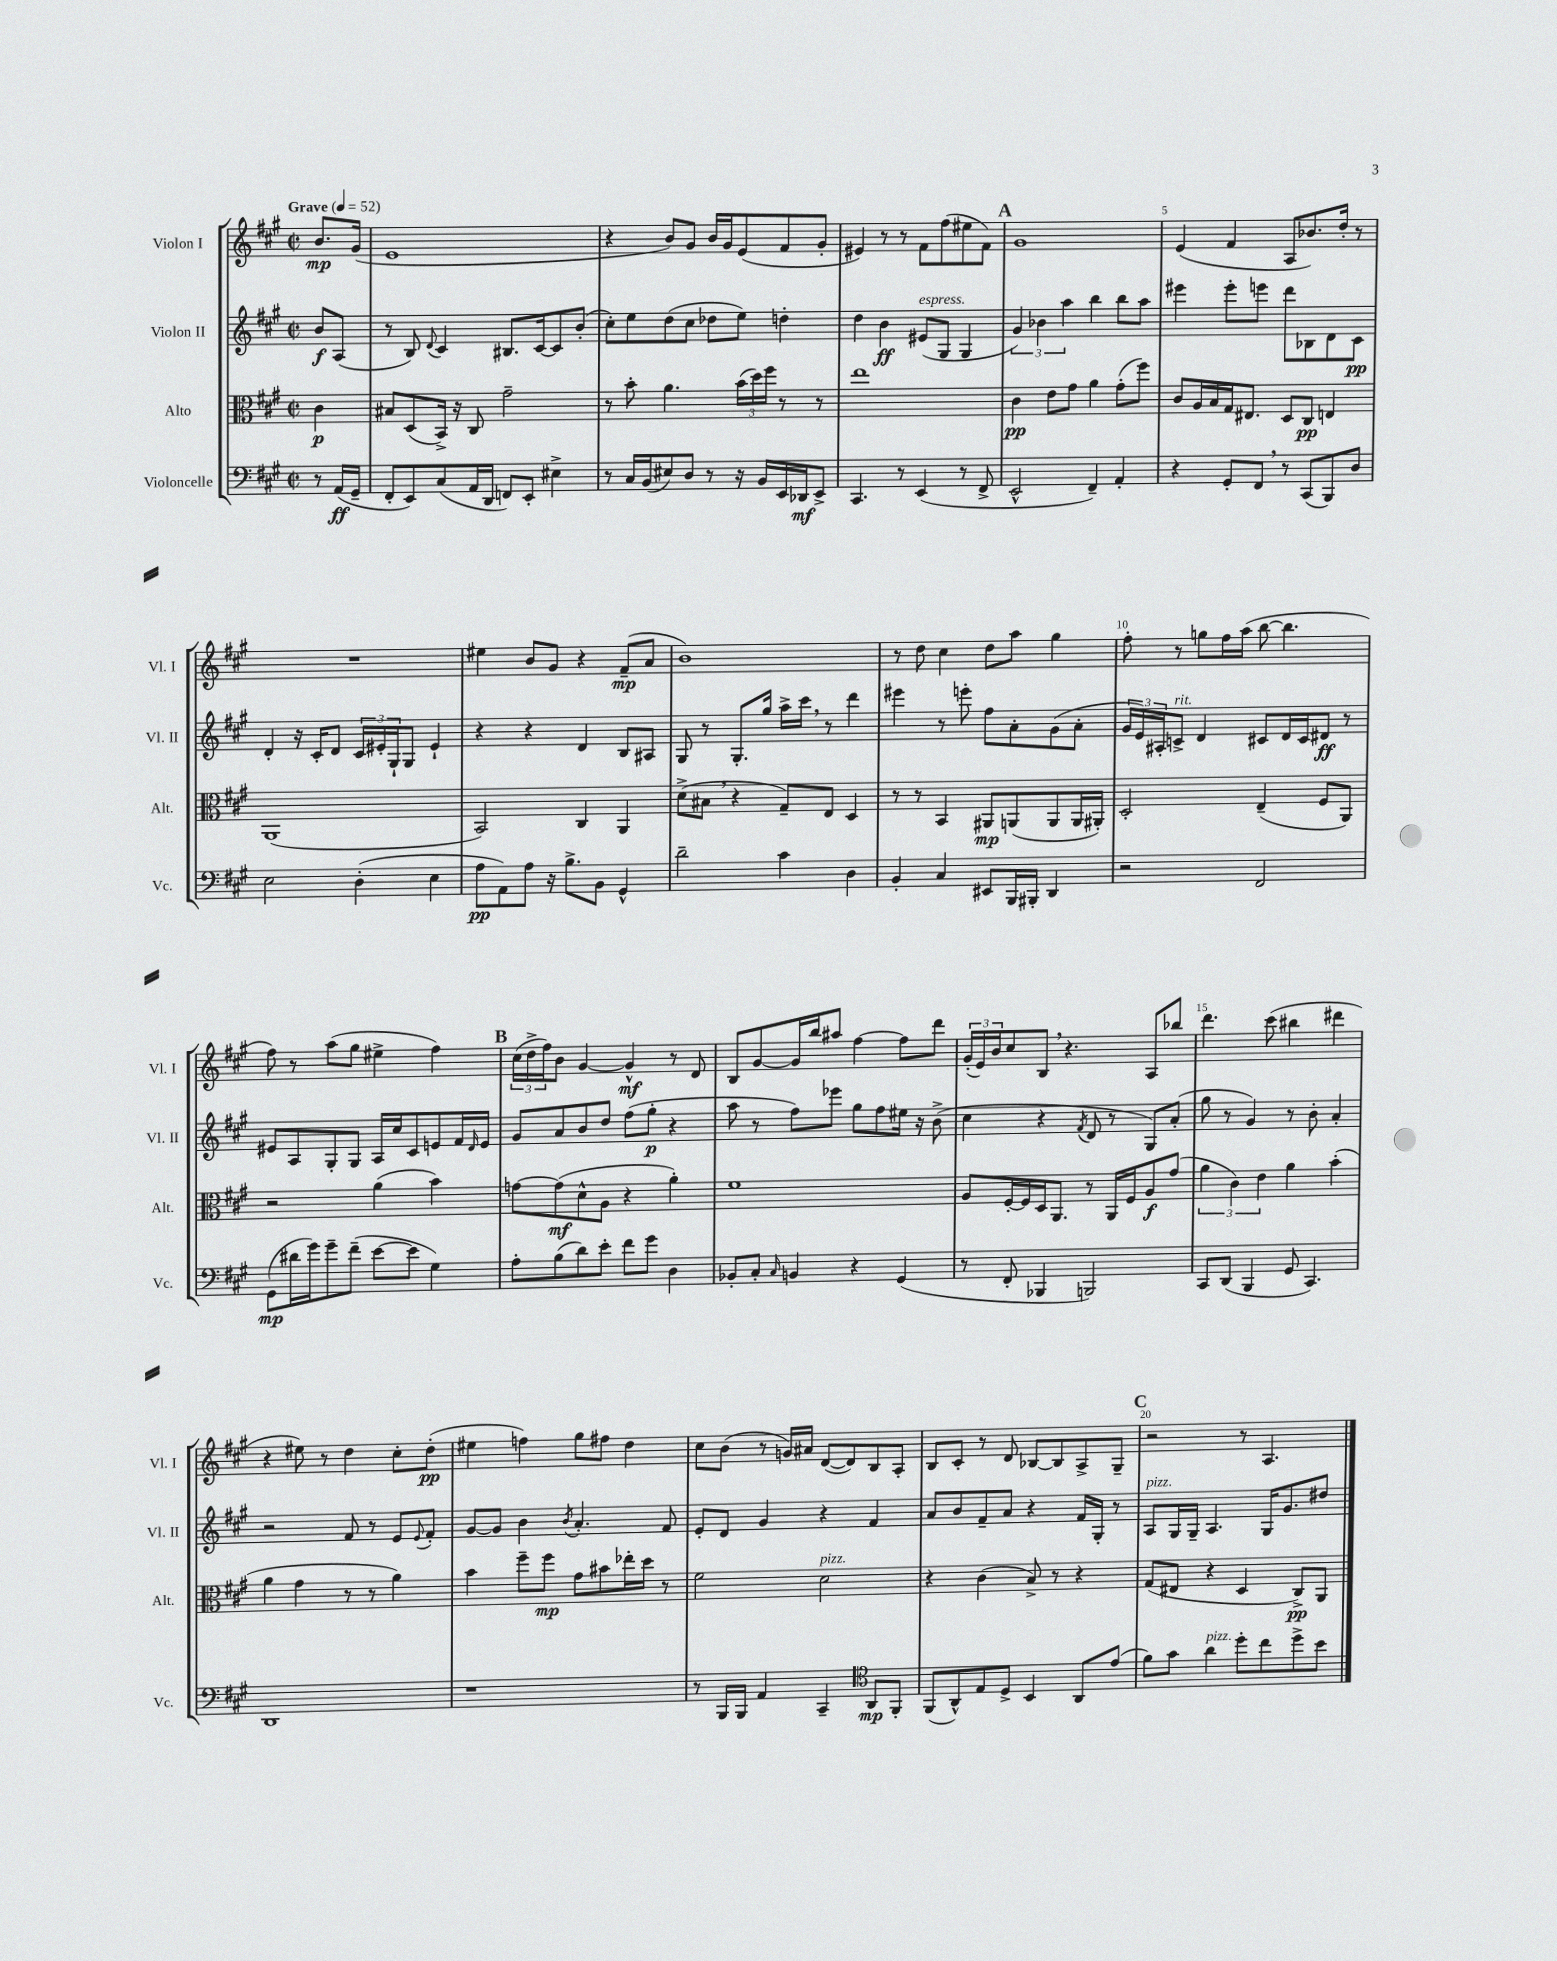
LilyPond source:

<<
\new StaffGroup <<
\new Staff = "s0" \with { instrumentName = "Violon I" shortInstrumentName = "Vl. I" } {
    \clef treble \key a \major \defaultTimeSignature \time 2/2 \partial 4 \tempo "Grave" 4 = 52
    b'8.\mp gis'16( |
    e'1 |
    r4 b'8) gis'8 b'16 gis'16 e'8( fis'8 gis'8-. |
    eis'4) r8 r8 fis'8 fis''8( eis''8 fis'8) |
    \mark \markup { \bold "A" } gis'1 |
    e'4( fis'4 a8 bes'8.) d''16-. r8 |
    R1 |
    eis''4 b'8 gis'8 r4 fis'8--\mp( a'8 |
    b'1) |
    r8 d''8 cis''4 d''8 a''8 gis''4 |
    fis''8-. r8 g''8 fis''16 a''16( b''8~ b''4. |
    fis''8) r8 a''8( gis''8 eis''4-> fis''4) |
    \mark \markup { \bold "B" } \tuplet 3/2 { cis''16( d''16-> fis''16) } b'8 gis'4~ gis'4-^\mf r8 d'8 |
    b8 gis'8~ gis'16 b''16 ais''8 fis''4~ fis''8 d'''8 |
    \tuplet 3/2 { gis'16-.( e'16) b'16 } cis''8 b8 \breathe r4. a8 bes''8 |
    d'''4. cis'''8( bis''4 dis'''4 |
    r4 eis''8) r8 d''4 cis''8-. d''8-.\pp( |
    eis''4 f''4) gis''8 fis''8 d''4 |
    cis''8 b'8( r8 g'16) ais'16 d'8~( d'8) b8 a8-. |
    b8 cis'8-. r8 d'8 bes8~ bes8 a8-> gis8-- |
    \mark \markup { \bold "C" } r2 r8 a4. \bar "|." |
}
\new Staff = "s1" \with { instrumentName = "Violon II" shortInstrumentName = "Vl. II" } {
    \clef treble \key a \major \defaultTimeSignature \time 2/2 \partial 4
    b'8\f a8( |
    r8 b8) \appoggiatura { d'8 } cis'4 bis8. cis'16~ cis'8 b'8-.( |
    cis''8-.) e''8 d''8( cis''8 des''8 e''8) d''4-. |
    d''4 b'4\ff eis'8^\markup { \italic "espress." }( gis8 gis4 |
    \mark \markup { \bold "A" } \tuplet 3/2 { gis'4) bes'4 a''4 } b''4 b''8 a''8 |
    eis'''4 eis'''8-. e'''8 d'''8 bes8 d'8 cis'8\pp |
    d'4-. r16 cis'16-. d'8 \tuplet 3/2 { cis'16 eis'16-. gis16-! } gis8 eis'4-! |
    r4 r4 d'4 b8 ais8 |
    gis8 r8 gis8.-. gis''16 a''16-> cis'''16 \breathe r8 d'''4 |
    eis'''4 r8 e'''8-. fis''8 a'8-. gis'8( a'8-. |
    \tuplet 3/2 { gis'16 e'16) ais16-. } c'8->^\markup { \italic "rit." } d'4 cis'8 d'16 cis'16 dis'8\ff r8 |
    eis'8 a8 gis8-. gis8 a16 cis''16 cis'8 e'8 fis'16 \grace { d'16 } e'16 |
    \mark \markup { \bold "B" } gis'8 a'8 b'8 d''8 fis''8( gis''8-.\p r4 |
    a''8 r8 fis''8) ees'''8 gis''8 fis''8 eis''16 r16 b'8->( |
    cis''4 r4 \acciaccatura { fis'8 } d'8 r8 gis8) a'8-.( |
    gis''8 r8 gis'4) r8 b'8-. a'4-. |
    r2 fis'8 r8 e'8 \appoggiatura { e'8 } fis'8-. |
    gis'8~ gis'8 b'4 \acciaccatura { b'8 } a'4.-. fis'8 |
    e'8-. d'8 gis'4 r4 fis'4 |
    a'8 b'8 fis'8-- a'8 r4 fis'16 gis16-. r8 |
    \mark \markup { \bold "C" } a8^\markup { \italic "pizz." } gis16 gis16-- a4. gis16 gis'8. dis''8 \bar "|." |
}
\new Staff = "s2" \with { instrumentName = "Alto" shortInstrumentName = "Alt." } {
    \clef alto \key a \major \defaultTimeSignature \time 2/2 \partial 4
    cis'4\p |
    bis8 d8( b,16->) r16 cis8 gis'2-- |
    r8 b'8-. a'4. \tuplet 3/2 { b'16( d''16) fis''16 } r8 r8 |
    e''1 |
    \mark \markup { \bold "A" } cis'4\pp e'8 gis'8 a'4 gis'8-.( fis''8) |
    cis'8 a16 b16 gis16 eis8. d8 cis8\pp e4 |
    a,1( |
    b,2) cis4 a,4 |
    d'8->( bis8 \breathe r4 gis8--) e8 d4 |
    r8 r8 b,4 ais,8\mp a,8( a,8 a,16 ais,16-.) |
    d2-. e4--( fis8 a,8) |
    r2 a'4( b'4) |
    \mark \markup { \bold "B" } g'8~ g'8\mf( d'8-^ a8 r4 a'4-.) |
    fis'1 |
    a8 fis16~-. fis16 d16 a,8. r8 a,16 fis16 a8\f gis'8( |
    \tuplet 3/2 { a'4 cis'4) e'4 } a'4 b'4-.( |
    a'4 gis'4 r8 r8 a'4) |
    b'4 fis''8-- fis''8\mp gis'8 bis'8 ees''16-. d''16 r8 |
    fis'2 d'2^\markup { \italic "pizz." } |
    r4 cis'4( b8->) r8 r4 |
    \mark \markup { \bold "C" } gis8( eis8 r4 d4 cis8->\pp) a,8 \bar "|." |
}
\new Staff = "s3" \with { instrumentName = "Violoncelle" shortInstrumentName = "Vc." } {
    \clef bass \key a \major \defaultTimeSignature \time 2/2 \partial 4
    r8 a,16\ff( gis,16-- |
    fis,8-. e,8) cis8( a,16 d,16 f,8) e,8-. eis4-> |
    r8 cis16 b,16( eis8) d8 r8 r16 b,16 e,16 des,16\mf e,8-> |
    cis,4. r8 e,4( r8 fis,8-> |
    \mark \markup { \bold "A" } e,2-^ fis,4--) a,4-. |
    r4 gis,8-. fis,8 \breathe r8 cis,8( b,,8) d8 |
    e2 d4-.( e4 |
    a8\pp a,8) a8 r16 b8.-> b,8 gis,4-^ |
    d'2-- cis'4 d4 |
    b,4-. cis4 eis,8 b,,16 bis,,16-. d,4 |
    r2 fis,2 |
    gis,8\mp( dis'16 gis'16) gis'8-- fis'8--( e'8~ e'8 gis4) |
    \mark \markup { \bold "B" } a8-. b8( d'8) e'8-. fis'8 gis'8 d4 |
    bes,8-. cis8-. \grace { cis16 } b,4 r4 gis,4( |
    r8 fis,8-. bes,,4 b,,2) |
    cis,8 d,8( b,,4 gis,8 cis,4.) |
    d,1 |
    r1 |
    r8 b,,16 b,,16 a,4 cis,4-- \clef tenor a,8\mp fis,8-. |
    fis,8( a,8-^) e8 d8-> b,4 a,8 e'8( |
    \mark \markup { \bold "C" } fis'8) gis'8 a'4^\markup { \italic "pizz." } d''8-. cis''8 d''8-> b'8 \bar "|." |
}
>>
>>
\layout { \context { \Score \override BarNumber.break-visibility = ##(#f #t #t) barNumberVisibility = #(every-nth-bar-number-visible 5) } }
